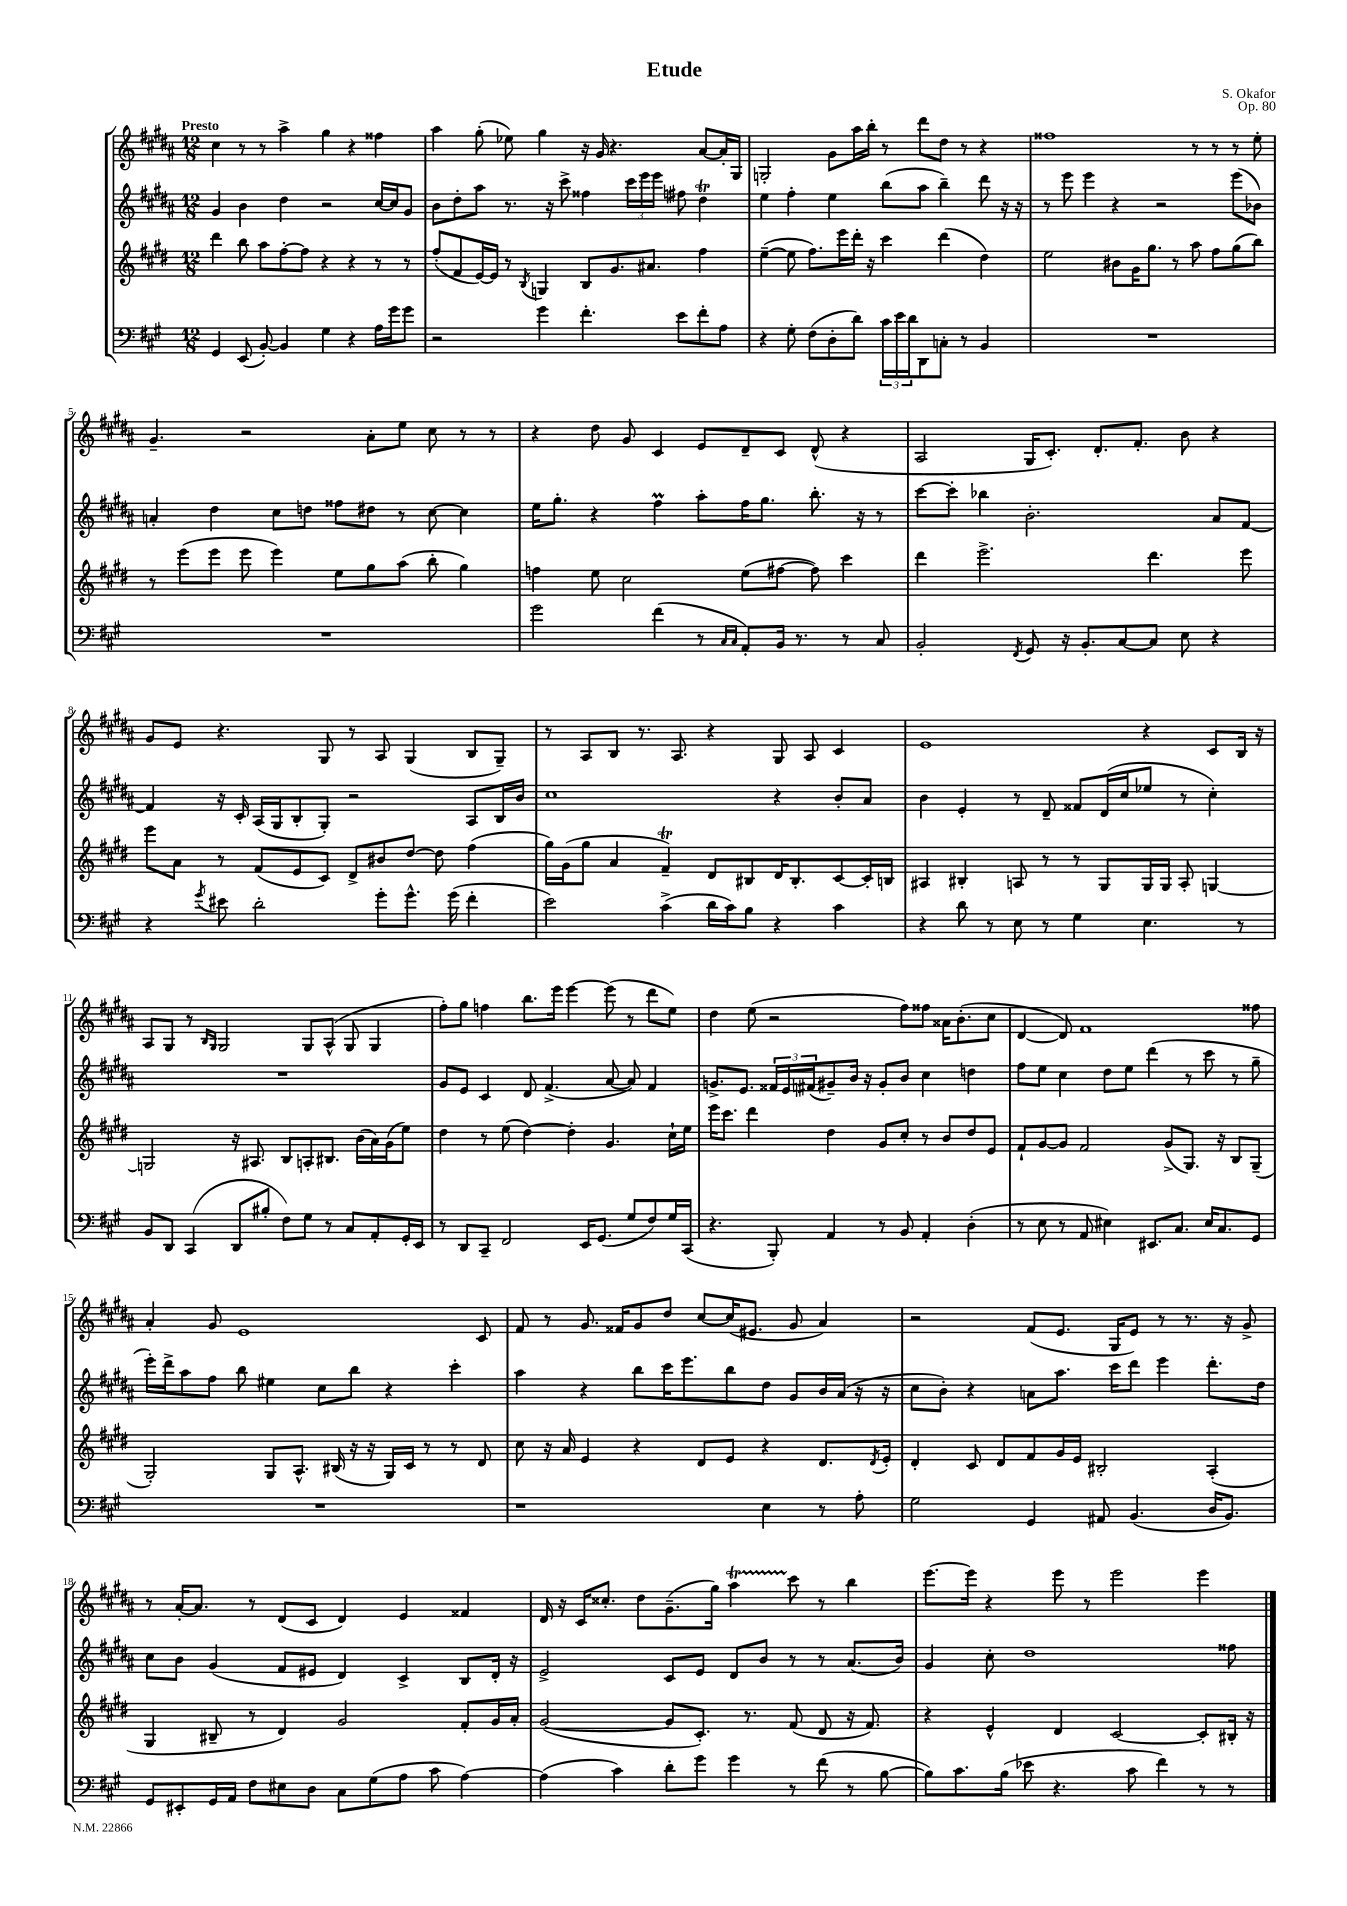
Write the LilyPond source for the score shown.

\header { title = "Etude" composer = "S. Okafor" opus = "Op. 80" }
<<
\new StaffGroup <<
\new Staff = "s0" {
    \clef treble \key b \major \numericTimeSignature \time 12/8 \tempo "Presto"
    cis''4 r8 r8 ais''4-> gis''4 r4 fisis''4 |
    ais''4 gis''8-.( ees''8) gis''4 r16 gis'16 r4. ais'8~ ais'16-. gis16 |
    g2-. gis'8 ais''16 b''16-. r8 dis'''8 dis''8 r8 r4 |
    fisis''1 r8 r8 r8 e''8-. |
    gis'4.-- r2 ais'8-. e''8 cis''8 r8 r8 |
    r4 dis''8 gis'8 cis'4 e'8 dis'8-- cis'8 dis'8-^( r4 |
    ais2 gis16 cis'8.-.) dis'8.-. fis'8.-. b'8 r4 |
    gis'8 e'8 r4. gis8 r8 ais8 gis4( b8 gis8--) |
    r8 ais8 b8 r8. ais8. r4 gis8 ais8 cis'4 |
    e'1 r4 cis'8 b16 r16 |
    ais8 gis8 r8 \grace { b16 gis16 } gis2 gis8 ais8-^( gis8 gis4 |
    fis''8-.) gis''8 f''4 b''8. e'''16 e'''4~ e'''8( r8 dis'''8 e''8) |
    dis''4 e''8( r2 fis''8) fisis''8 aisis'16 b'8.-.( cis''8 |
    dis'4~ dis'8) fis'1 fisis''8 |
    ais'4-. gis'8 e'1 cis'8 |
    fis'8 r8 gis'8. fisis'16 gis'8 dis''8 cis''8~ cis''16( eis'8. gis'8 ais'4) |
    r2 fis'8( e'8. gis16 e'8) r8 r8. r16 gis'8-> |
    r8 ais'16~-. ais'8. r8 dis'8( cis'8 dis'4) e'4 fisis'4 |
    dis'16 r16 cis'16 cisis''8.-. dis''8 gis'8.--( gis''16) ais''4\startTrillSpan cis'''8\stopTrillSpan r8 b''4 |
    e'''8.~ e'''16 r4 e'''8 r8 e'''2 e'''4 \bar "|." |
}
\new Staff = "s1" {
    \clef treble \key b \major \numericTimeSignature \time 12/8
    gis'4 b'4 dis''4 r2 cis''16~ cis''16 gis'8 |
    b'8 dis''8-. ais''8 r8. r16 cis'''8-> fisis''4 \tuplet 3/2 { cis'''16 e'''16 e'''16 } fis''8 dis''4\trill |
    e''4 fis''4-. e''4 b''8( ais''8 b''4--) dis'''8 r16 r16 |
    r8 e'''8 e'''4 r4 r2 e'''8( bes'8) |
    a'4-. dis''4 cis''8 d''8 fisis''8 dis''8 r8 cis''8~ cis''4 |
    e''16 gis''8.-. r4 fis''4\prall ais''8-. fis''16 gis''8. b''8.-. r16 r8 |
    cis'''8~ cis'''8-. bes''4 b'2.-. ais'8 fis'8~ |
    fis'4 r16 cis'16-. ais16( gis16 b8-. gis8-.) r2 ais8 b16 b'16 |
    cis''1 r4 b'8-. ais'8 |
    b'4 e'4-. r8 dis'8-- fisis'8 dis'16( cis''16 ees''8 r8 cis''4-.) |
    R1. |
    gis'8 e'8 cis'4 dis'8 fis'4.->( ais'8~ ais'8) fis'4 |
    g'8.-> e'8. \tuplet 3/2 { fisis'16 e'16 fis'16( } gis'8--) b'16 r16 gis'8-. b'8 cis''4 d''4 |
    fis''8 e''8 cis''4 dis''8 e''8 dis'''4( r8 cis'''8 r8 gis''8-- |
    e'''16-.) dis'''16-> ais''8 fis''8 b''8 eis''4 cis''8 b''8 r4 cis'''4-. |
    ais''4 r4 b''8 cis'''16 e'''8. b''8 dis''8 gis'8 b'16 ais'16( r16 r16 |
    cis''8 b'8-.) r4 a'8 ais''8. cis'''16 dis'''8 e'''4 dis'''8.-. dis''16 |
    cis''8 b'8 gis'4( fis'8 eis'8 dis'4) cis'4-> b8 dis'16-. r16 |
    e'2-> cis'8 e'8 dis'8 b'8 r8 r8 ais'8.( b'16) |
    gis'4 cis''8-. dis''1 fisis''8 \bar "|." |
}
\new Staff = "s2" {
    \clef treble \key e \major \numericTimeSignature \time 12/8
    dis'''4 b''8 a''8 fis''8~-. fis''8 r4 r4 r8 r8 |
    fis''8-.( fis'8 e'16~) e'16 r8 \acciaccatura { b8 } g4 b8 gis'8. ais'8. fis''4 |
    e''4~--( e''8 fis''8.) e'''16 dis'''16-. r16 cis'''4 dis'''4( dis''4) |
    e''2 bis'8 gis'16 gis''8. r8 a''8 fis''8 gis''8( b''8) |
    r8 e'''8( e'''8 e'''8 e'''4) e''8 gis''8 a''8( b''8-. gis''4) |
    f''4 e''8 cis''2 e''8( fis''8~ fis''8) cis'''4 |
    dis'''4 e'''2.-> dis'''4. e'''8 |
    e'''8 a'8 r8 fis'8( e'8 cis'8) dis'8-> bis'8 dis''8~ dis''8 fis''4( |
    gis''16) gis'16( gis''8 a'4 fis'4--\trill) dis'8 bis8 dis'16 bis8.-. cis'8~ cis'16-. b16 |
    ais4 bis4-. a8 r8 r8 gis8 gis16 gis16 a8-. g4~ |
    g2 r16 ais8. b8 a8-. bis8. b'16( a'16) gis'16( e''8) |
    dis''4 r8 e''8( dis''4~) dis''4-. gis'4. cis''16-! e''16 |
    e'''16 cis'''8. dis'''4 dis''4 gis'8 cis''8-. r8 b'8 dis''8 e'8 |
    fis'8-! gis'8~ gis'8 fis'2 gis'8->( gis8.) r16 b8 gis8--( |
    gis2-.) gis8 a8.-^ bis16( r16 r16 gis16) cis'16 r8 r8 dis'8 |
    cis''8 r16 a'16 e'4 r4 dis'8 e'8 r4 dis'8. \acciaccatura { dis'8 } e'16-. |
    dis'4-. cis'8 dis'8 fis'8 gis'16 e'16 bis2-. a4-.( |
    gis4 bis8-- r8 dis'4) gis'2 fis'8-. gis'16 a'16-. |
    gis'2~( gis'8 cis'8.-.) r8. fis'8( dis'8 r16 fis'8.) |
    r4 e'4-^ dis'4 cis'2~ cis'8-. bis16-. r16 \bar "|." |
}
\new Staff = "s3" {
    \clef bass \key a \major \numericTimeSignature \time 12/8
    gis,4 e,8( b,8~-.) b,4 gis4 r4 a16 gis'16 gis'8 |
    r2 gis'4 fis'4.-. e'8 fis'8-. a8 |
    r4 gis8-. fis8( d8-. d'8) \tuplet 3/2 { cis'16 e'16 d'16 } d,8 c8-. r8 b,4 |
    R1. |
    R1. |
    gis'2 fis'4( r8 \grace { cis16 cis16 } a,8-.) b,16 r8. r8 cis8 |
    b,2-. \acciaccatura { fis,8 } gis,8 r16 b,8.-. cis8~ cis8 e8 r4 |
    r4 \acciaccatura { gis'8 } eis'8 d'2-. gis'8-. gis'8.-^ gis'16( fis'4-. |
    e'2) cis'4->( d'16 cis'16) b8 r4 cis'4 |
    r4 d'8 r8 e8 r8 gis4 e4. r8 |
    b,8 d,8 cis,4( d,8 bis8-. fis8) gis8 r8 cis8 a,8-. gis,16-. e,16 |
    r8 d,8 cis,8-- fis,2 e,16 gis,8.( gis8 fis8) gis16 cis,16( |
    r4. b,,8-.) a,4 r8 b,8 a,4-. d4-.( |
    r8 e8 r8 a,8 eis4) eis,8. cis8. eis16 cis8. gis,8 |
    R1. |
    r1 e4 r8 a8-. |
    gis2 gis,4 ais,8 b,4.( d16 b,8.) |
    gis,8 eis,8-. gis,16 a,16 fis8 eis8 d8 cis8 gis8( a8 cis'8 a4~) |
    a4( cis'4) d'8-. gis'8 gis'4 r8 fis'8( r8 b8~ |
    b8) cis'8. b16( ees'8 r4. cis'8 fis'4) r8 r8 \bar "|." |
}
>>
>>
